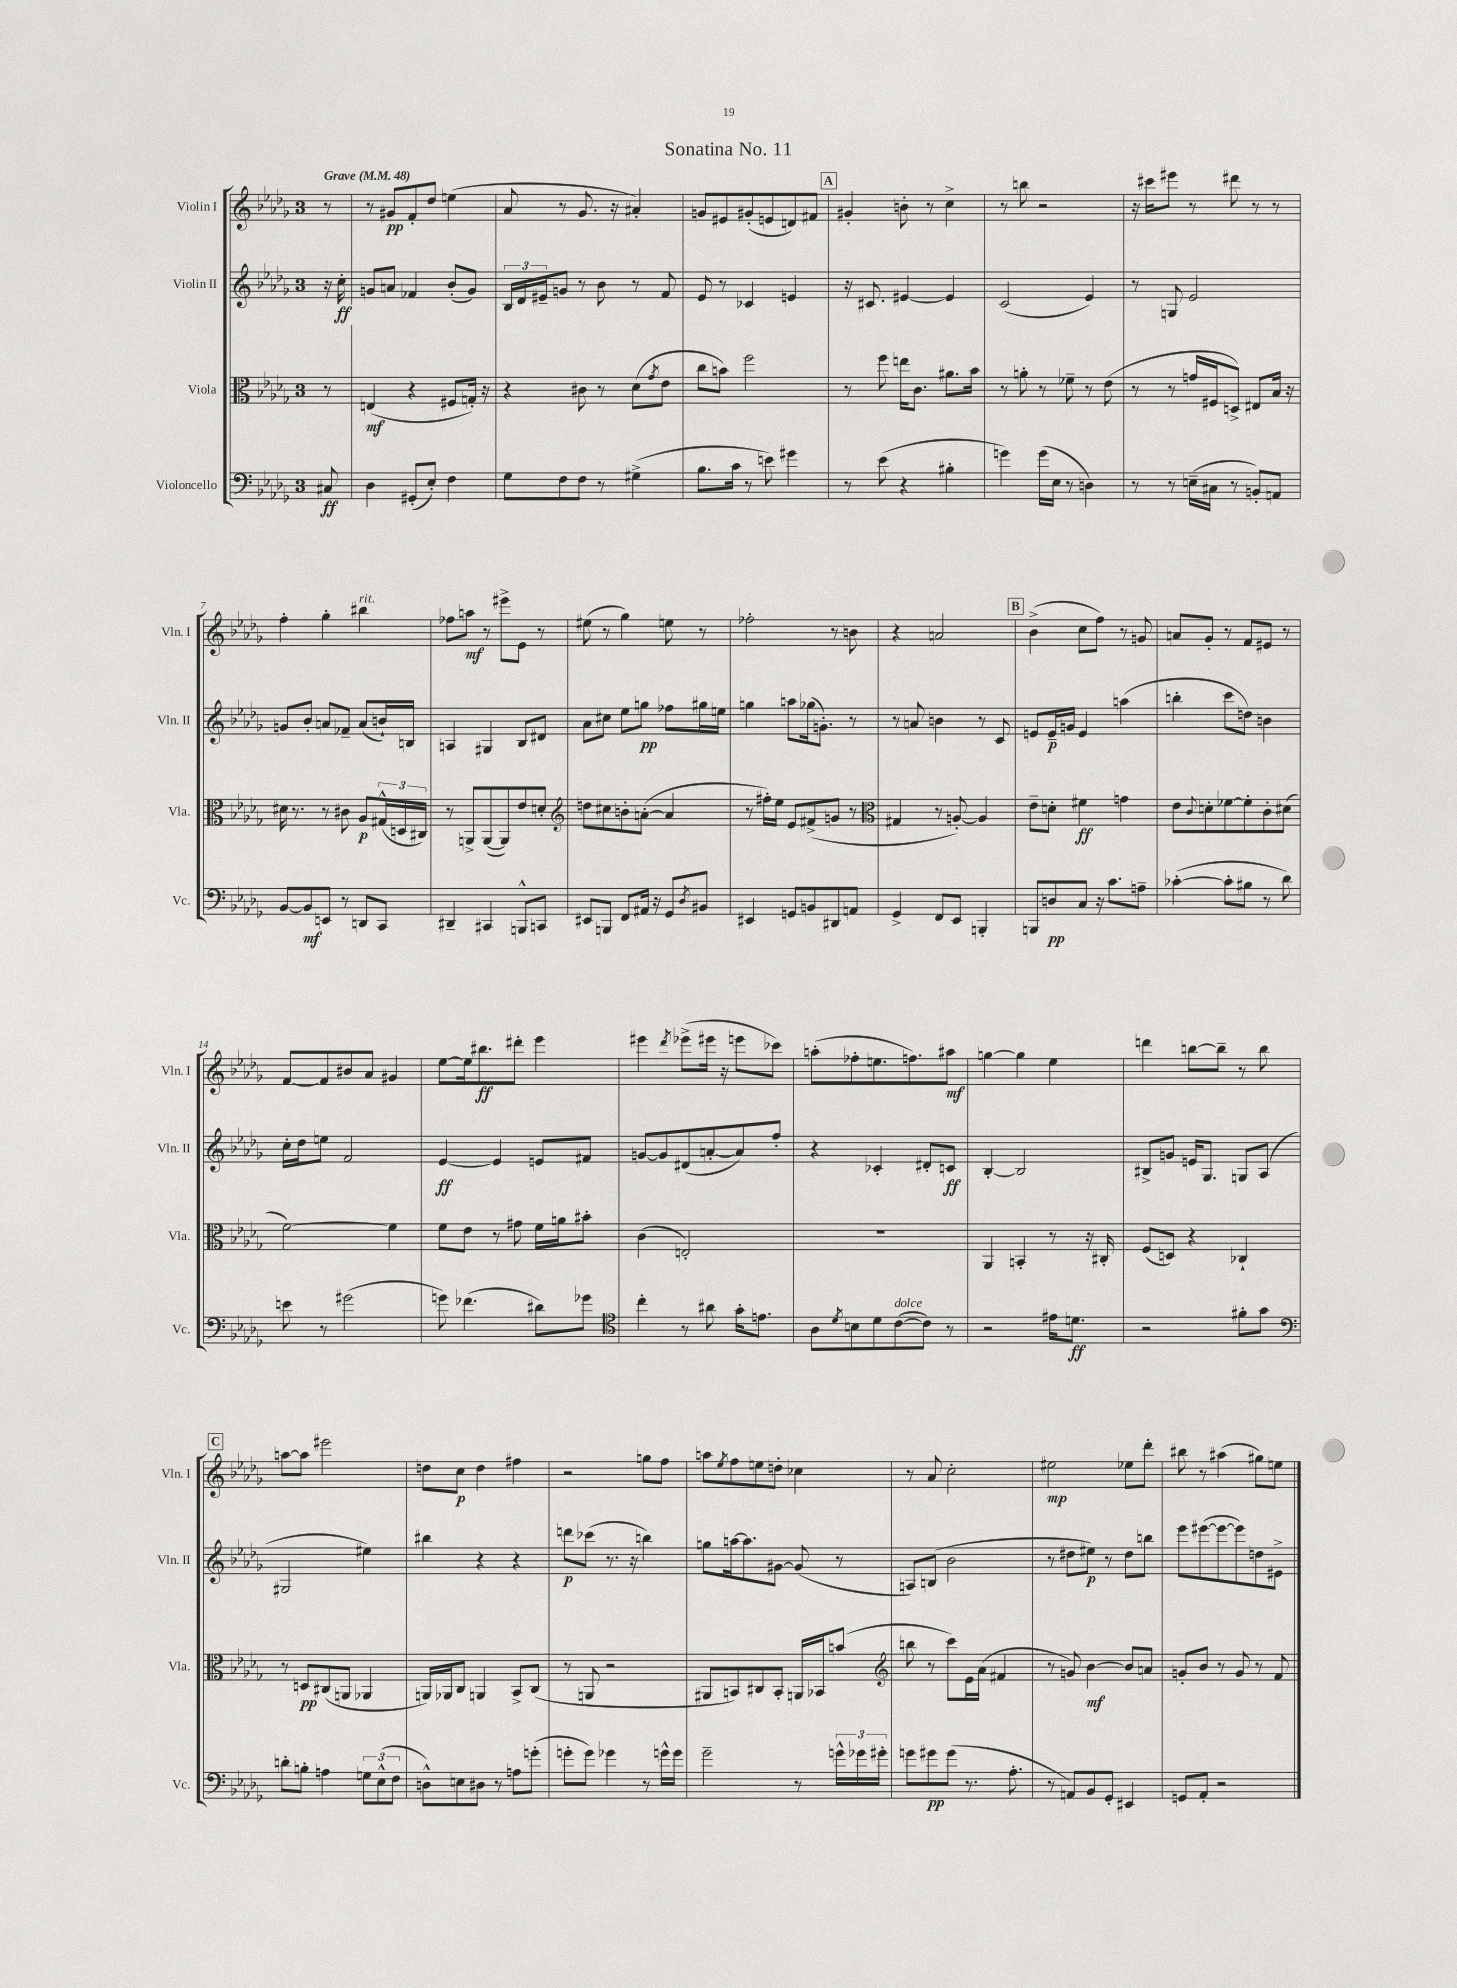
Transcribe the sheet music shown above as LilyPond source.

\header { title = "Sonatina No. 11" }
<<
\new StaffGroup <<
\new Staff = "s0" \with { instrumentName = "Violin I" shortInstrumentName = "Vln. I" } {
    \clef treble \key des \major \once \override Staff.TimeSignature.style = #'single-digit \time 3/4 \partial 8 \tempo "Grave" 4 = 48
    r8 |
    r8 gis'8\pp f'8-. des''8 e''4( |
    aes'8 r8 ges'8. r16 ais'4-.) |
    g'8 eis'8 gis'8-.( e'8 d'8) fis'8 |
    \mark \markup { \box "A" } gis'4-. b'8-. r8 c''4-> |
    r8 b''8 r2 |
    r16 cis'''16 eis'''8 r8 dis'''8 r8 r8 |
    f''4-. ges''4-. bis''4^\markup { \italic "rit." } |
    fes''8 a''8\mf r8 eis'''8-> ees'8 r8 |
    eis''8( r8 ges''4) e''8 r8 |
    fes''2-. r8 b'8 |
    r4 a'2 |
    \mark \markup { \box "B" } bes'4->( c''8 f''8) r8 g'8 |
    a'8 ges'8-. r8 f'8 eis'8 r8 |
    f'8~ f'8 bis'8 aes'8 gis'4 |
    ees''8~ ees''16 bis''8.\ff dis'''8-. ees'''4 |
    eis'''4 \acciaccatura { des'''8 } ees'''8->( eis'''16 r16 e'''8 ces'''8) |
    a''8-.( fes''8-. e''8. f''8.) ais''8\mf |
    g''4~ g''4 ees''4 |
    d'''4 b''8~ b''8-- r8 b''8 |
    \mark \markup { \box "C" } a''8~ a''8 eis'''2 |
    d''8 c''8\p d''4 fis''4 |
    r2 g''8 f''8 |
    a''8 \acciaccatura { ees''8 } f''8 e''8 d''8-. ces''4 |
    r8 aes'8 c''2-. |
    eis''2\mp ees''8 des'''8-. |
    bis''8 r8 ais''4( gis''8) e''8 \bar "|." |
}
\new Staff = "s1" \with { instrumentName = "Violin II" shortInstrumentName = "Vln. II" } {
    \clef treble \key des \major \once \override Staff.TimeSignature.style = #'single-digit \time 3/4 \partial 8
    r16 c''16-.\ff |
    g'8 a'8 fes'4 bes'8-.( g'8) |
    \tuplet 3/2 { bes16 des'16 eis'16-- } g'8 r8 bes'8 r8 f'8 |
    ees'8 r8 ces'4 e'4 |
    \mark \markup { \box "A" } r16 cis'8. eis'4~ eis'4 |
    c'2( ees'4) |
    r8 g8 ees'2 |
    g'8 bes'8-. a'8 fes'8-- a'8( b'16-!) b16 |
    a4 gis4 bes8 dis'8 |
    aes'8 cis''8 ees''8 g''8\pp fes''8 gis''16 e''16 |
    g''4 a''8 ges''16( g'8.-.) r8 |
    r8 a'8 b'4 r8 c'8 |
    \mark \markup { \box "B" } e'8 e'16--\p g'16 e'4 a''4( |
    b''4-. c'''8 d''8) b'4 |
    c''16-. des''16 e''8 f'2 |
    ees'4~\ff ees'4 e'8 fis'8 |
    g'8~ g'8 dis'8( a'8~-. a'8) f''8-. |
    r4 ces'4-. dis'8-. c'8\ff |
    bes4~-. bes2 |
    bis8-> g'8 e'16 ges8. g8 aes8( |
    \mark \markup { \box "C" } gis2 eis''4) |
    bis''4 r4 r4 |
    d'''8\p ces'''8( r8. r16 b''4) |
    g''8 a''16~ a''8. gis'8~ gis'8( r8 |
    a8) b8( bes'2 |
    r8 dis''8 eis''8\p) r8 dis''8 b''8 |
    ees'''8 eis'''8~( eis'''8~ eis'''8) d''8 eis'8-> \bar "|." |
}
\new Staff = "s2" \with { instrumentName = "Viola" shortInstrumentName = "Vla." } {
    \clef alto \key des \major \once \override Staff.TimeSignature.style = #'single-digit \time 3/4 \partial 8
    r8 |
    e4\mf( r4 fis8 g16-.) r16 |
    r4 cis'8 r8 des'8( \acciaccatura { ges'8 } ees'8 |
    c''8 b'8) f''2 |
    \mark \markup { \box "A" } r8 f''8 e''16 c'8. ais'8. bes'16 |
    r8 a'8-. r8 fes'8-- r8 ees'8( |
    r8 r8 g'16 fis16 d8->) eis8 bes16 r16 |
    dis'16 r8. r8 cis'8 aes8\p \tuplet 3/2 { gis16-^( d16 cis16) } |
    r8 a,8-> a,8~( a,8) ees'8 d'8-. |
    \clef treble d''8 cis''8 b'8-. a'8~-.( a'4 |
    r8 fis''16-.) ees''16 ees'8 fis'8->( g'8 r8 |
    \clef alto gis4 r8 a8~-.) a4 |
    \mark \markup { \box "B" } ees'8-- d'8-. fis'4\ff g'4 |
    ees'8 \appoggiatura { c'8 } d'8-. fes'8~ fes'8-. c'8-. dis'8( |
    f'2~) f'4 |
    f'8 ees'8 r8 gis'8 f'16 a'16 bis'8-. |
    c'4( e2-.) |
    R2. |
    aes,4 b,4-. r8 r16 cis16-. |
    f8( d8) r4 ces4-! |
    \mark \markup { \box "C" } r8 d8\pp cis8( a,8 aes,4 |
    a,16) aes,16 c8 a,4 bes,8-> c8( |
    r8 a,8 r2 |
    ais,8 b,8) cis8 b,8-. a,16 bes,16 b'8( |
    \clef treble b''8 r8 c'''8) ees'16 aes'16( fis'4 |
    r8 g'8) bes'4~\mf bes'8 a'8 |
    g'8-. bes'8 r8 g'8 r8 f'8 \bar "|." |
}
\new Staff = "s3" \with { instrumentName = "Violoncello" shortInstrumentName = "Vc." } {
    \clef bass \key des \major \once \override Staff.TimeSignature.style = #'single-digit \time 3/4 \partial 8
    cis8\ff |
    des4 gis,8-.( ees8-.) f4 |
    ges8 f8 f8 r8 gis4->( |
    bes8. c'16 r8 e'8) gis'4 |
    \mark \markup { \box "A" } r8 ees'8( r4 bis4-. |
    g'4) g'16( ees16 r8 d4) |
    r8 r8 e16--( cis16 r8 b,8-.) a,8 |
    bes,8~ bes,8\mf e,8 r8 d,8 c,8 |
    dis,4-- cis,4 b,,8-^ c,8 |
    eis,8 b,,8 f,8 ais,16 r16 ges,8 \acciaccatura { des8 } bis,8 |
    eis,4 g,8 b,8 dis,8 a,8 |
    ges,4-> f,8 ees,8 b,,4-. |
    \mark \markup { \box "B" } b,,8 d8\pp c8 r16 c'8. a8-- |
    ces'4~-.( ces'8-. bis8 r8 des'8) |
    e'8 r8 gis'2( |
    g'8) fes'4.( dis'8) ges'8 |
    \clef tenor c''4-. r8 ais'8 ges'16-. e'8. |
    aes8 \acciaccatura { des'8 } b8 des'8 c'8~^\markup { \italic "dolce" }( c'8) r8 |
    r2 eis'16 d'8.\ff |
    r2 fis'8-. ges'8 |
    \mark \markup { \box "C" } \clef bass d'8-. b8-. a4 \tuplet 3/2 { g8 ees8-^( f8 } |
    d8-^) e8 dis8 r8 a8 g'8-.( |
    g'8-. g'8) ges'4 r8 g'16-^ g'16 |
    ges'2-- r8 \tuplet 3/2 { g'16-^ ges'16 gis'16-. } |
    g'8 gis'8\pp gis'8( r8. aes8.-. |
    r8 a,8) bes,8 ges,8-. eis,4 |
    g,8 aes,8-. r2 \bar "|." |
}
>>
>>
